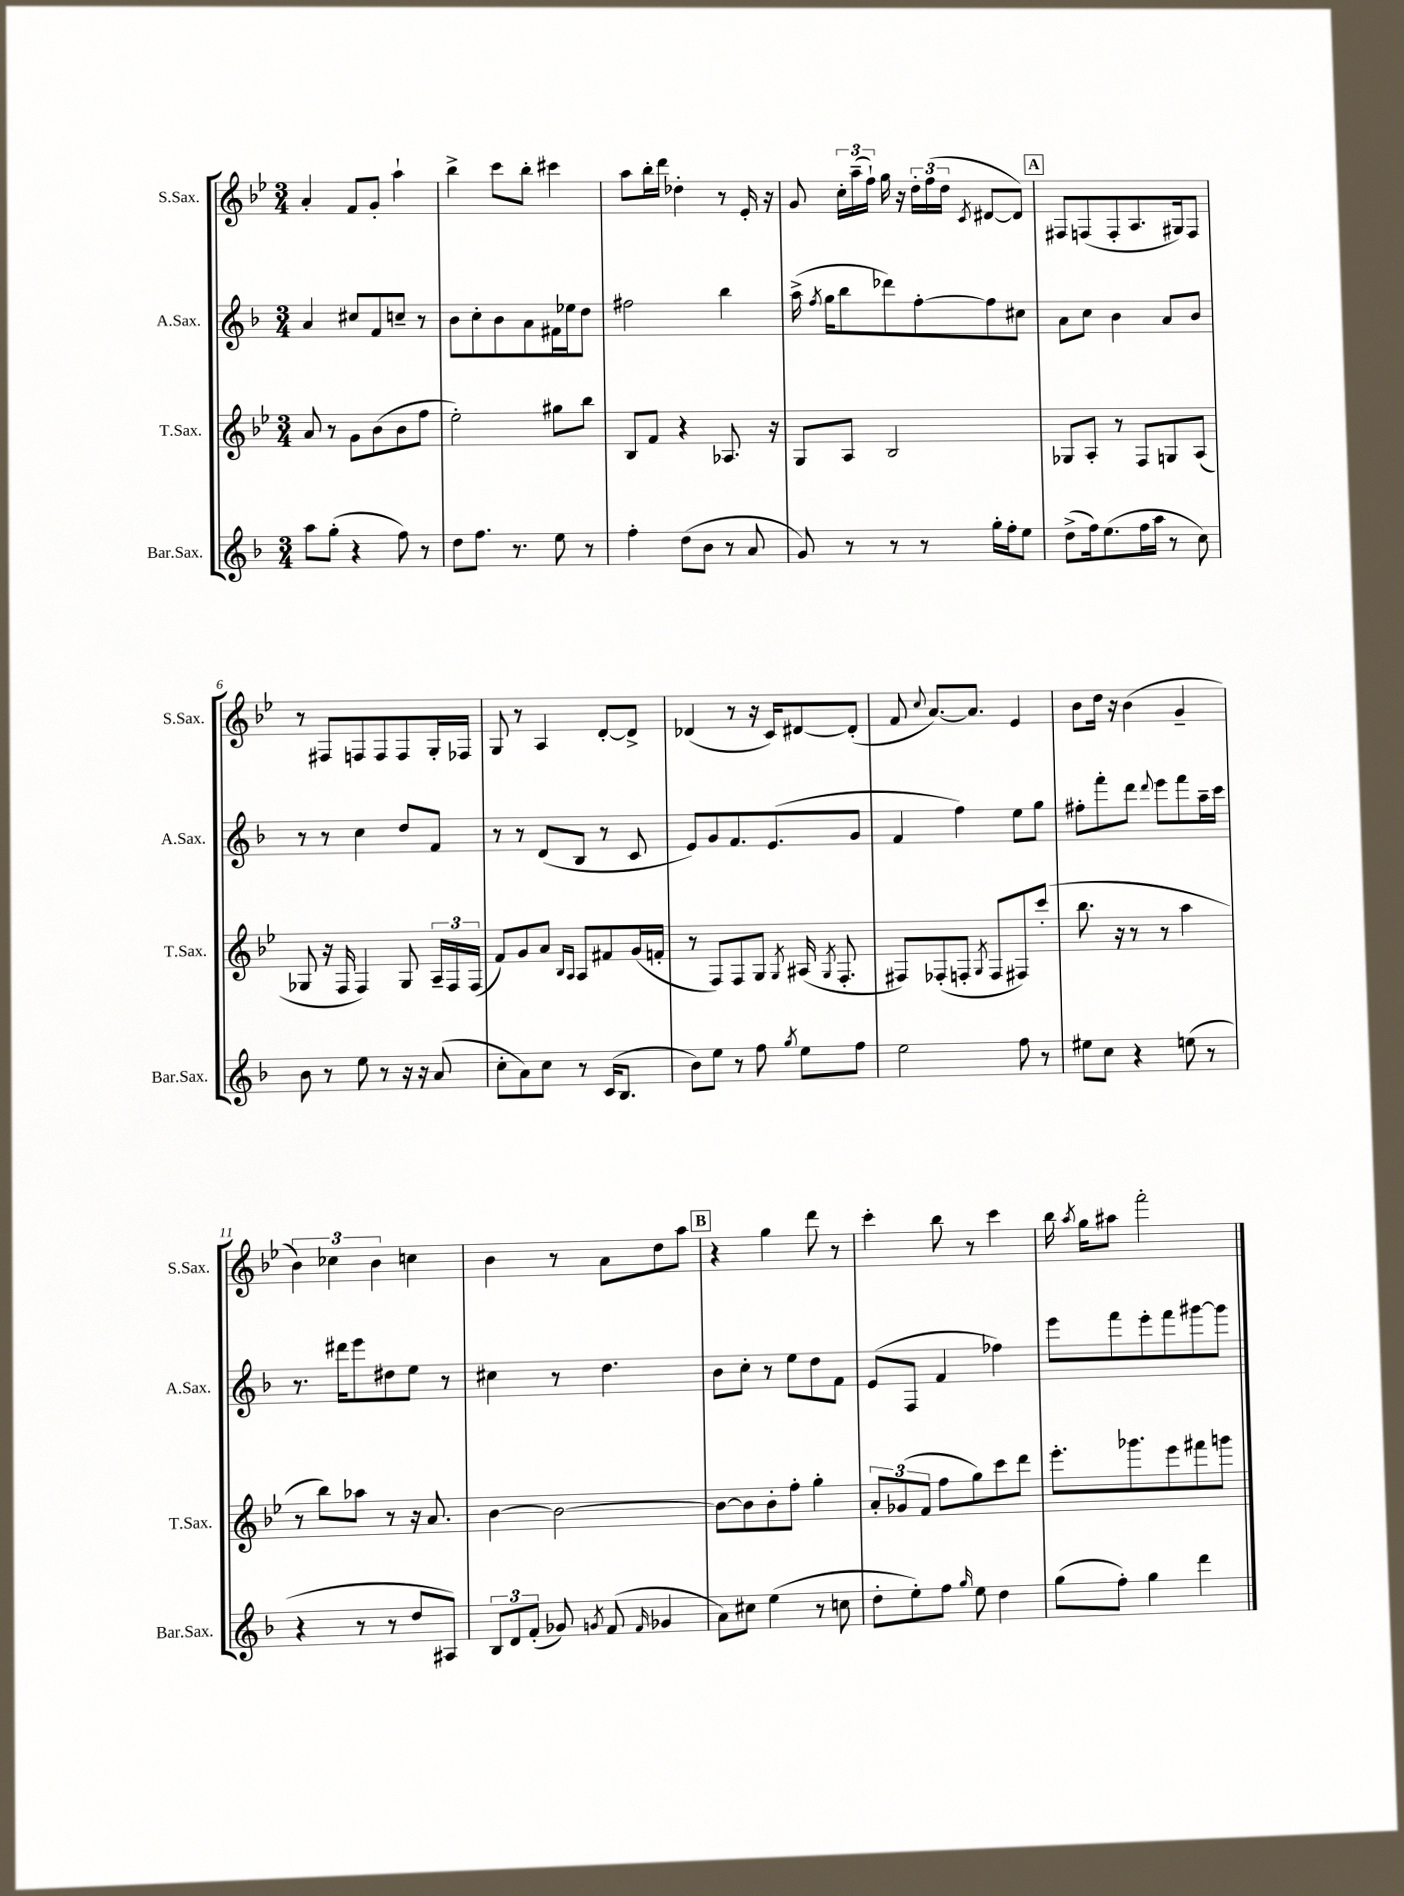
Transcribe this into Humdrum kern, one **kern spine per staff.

**kern	**kern	**kern	**kern
*staff4	*staff3	*staff2	*staff1
*clefG2	*clefG2	*clefG2	*clefG2
*k[b-]	*k[b-e-]	*k[b-]	*k[b-e-]
*M3/4	*M3/4	*M3/4	*M3/4
8aa\L	8a/	4a/	4a'/
(8gg'\J	8r	.	.
4r	8g\L	8cc#/L	8f/L
.	(8b-\	8f/	8g'/J
8ff\)	8b-\	8cc~/J	4aa`\
8r	8ff\J	8r	.
=	=	=	=
8dd\L	2ee-'\)	8b-\L	4bb-^\
8.ff\J	.	8cc'\	.
.	.	8b-\	8ccc\L
8.r	.	.	.
.	.	8a\	8bb-'\J
8ee\	8gg#\L	16f#\L	4ccc#\
.	.	16ee-\J	.
8r	8bb-\J	8dd\J	.
=	=	=	=
4ff'\	8B-/L	2ff#\	8aa\L
.	8f/J	.	16bb-'\L
.	.	.	16ddd\JJ
(8dd\L	4r	.	4dd-'\
8b-\J	.	.	.
8r	8.A-/	4bb-\	8r
8a/	.	.	16e-'/
.	16r	.	16r
=	=	=	=
8g/)	8G/L	(16aa^\	8g/
.	.	8qff/	.
.	.	16gg\LK	.
8r	8A/J	8bb-\	24cc'\LL
.	.	.	(24aa~\
.	.	.	24ff`\JJ)
8r	2B-/	8ddd-\)	16gg\
.	.	.	16r
8r	.	[8ff'\	24dd'\LL
.	.	.	(24ff\
.	.	.	24dd\JJ
.	.	.	8qc/
16gg'\LL	.	8ff\]	[8d#/L
16ff'\J	.	.	.
8ee\J	.	8cc#\J	8d#/]J)
=	=	=	=
(8dd^\L	8G-/L	8a\L	8F#/L
16ff\k)	8A'/J	8cc\J	(8F/
(8.ee\	.	.	.
.	8r	4b-\	8F'/
16ff\L	8F/L	.	8.A/
16aa\JJ	.	.	.
8r	8G/	8a/L	.
.	.	.	16G#/k)
8cc\)	(8A/J	8b-/J	8F/J
=	=	=	=
8b-\	8G-/	8r	8r
8r	16r	8r	8F#/L
.	16F/	.	.
8ee\	4F/)	4cc\	8F/
8r	.	.	8F/
16r	8G-/	8dd/L	8F/
16r	.	.	.
(8a/	24A~/LL	8f/J	16G'/L
.	24F/	.	.
.	.	.	16F-/JJ
.	(24F/JJ	.	.
=	=	=	=
8cc'\L	8f/L)	8r	8G/
8a\)	8g/	8r	8r
8cc\J	8a/J	(8d/L	4A/
.	16qqB-/LL	.	.
.	16qqA/JJ	.	.
8r	8A/L	8B-/J	.
(16c/LK	8f#/	8r	[8d'/L
8.B-/J	.	.	.
.	(16g/L	8c/	8d^/]J
.	16f'/JJ	.	.
=	=	=	=
8b-\L)	8r	8e/L)	(4d-/
8ee\J	8F/L)	8g/	.
8r	8F/	8.f/	8r
8ff\	8G/J	.	16r
.	.	(8.e/	16c/LK)
8qgg/	8qG/	.	.
8ee\L	(16A#/	.	[8d#/
.	8qG/	.	.
.	8.F'/	.	.
8ff\J	.	8g/J	(8d#'/]J
=	=	=	=
2ee\	8F#/L)	4f/	8f/
.	.	.	8qqcc/
.	(8F-'/	.	[8.a/L)
.	8F'/J	4ff\)	.
.	.	.	8.a/]J
.	8qG/	.	.
.	8F/L	.	.
8ff\	8F#/)	8ee\L	4e-/
8r	(8ccc'/J	8gg\J	.
=	=	=	=
8ee#\L	8.bb-\	8ff#'\L	8b-\L
8cc\J	.	8fff'\	16dd\Jk
.	16r	.	16r
4r	8r	8ddd\J	(4b-\
.	.	8qqddd/	.
.	8r	8eee\L	.
(8ee\	4aa\	8fff\	4g~/
8r	.	16aa~\L	.
.	.	16ccc\JJ	.
=	=	=	=
4r	8r	8.r	6b-\)
.	8bb-\L)	.	.
.	.	.	6cc-\
.	.	16ddd#\LK	.
8r	8aa-\J	8eee\	.
.	.	.	6b-\
8r	8r	8dd#\	.
8dd/L	16r	8ee\J	4cc\
.	8.a/	.	.
8A#/J)	.	8r	.
=	=	=	=
12B-/L	[4b-\	4cc#\	4b-\
12d/	.	.	.
(12f'/J	.	.	.
8g-/)	2b-\_	8r	8r
8qg/	.	.	.
(8f/	.	4.dd\	8a\L
16qqf/	.	.	.
4g-/	.	.	8dd\
.	.	.	8aa\J
=	=	=	=
8a\L)	8b-\_L	8b-\L	4r
8cc#\J	8b-\]	8cc'\J	.
(4ee\	8b-'\	8r	4gg\
.	8ff'\J	8ee\L	.
8r	4gg'\	8dd\	8ddd\
8cc\	.	8f\J	8r
=	=	=	=
8dd'\L	12a'/L	(8e/L	4ccc'\
.	(12g-/	.	.
8ee'\)	.	8F/J	.
.	12f/J	.	.
8ff\J	8ff\L	4f/	8bb-\
16qqgg/	.	.	.
8ee\	8gg\)	.	8r
4dd\	8ccc\	4ff-\)	4ccc\
.	8ddd\J	.	.
=	=	=	=
(8gg\L	8.eee-'\L	8eee\L	16bb-\
.	.	.	8qaa/
.	.	.	16gg\LK
8ff'\J)	.	8fff\	8aa#\J
.	8.ggg-\	.	.
4gg\	.	8eee'\	2fff'\
.	8eee-\	8fff\	.
4ddd\	8fff#\	[8ggg#\	.
.	8ggg\J	8ggg#\]J	.
==	==	==	==
*-	*-	*-	*-
